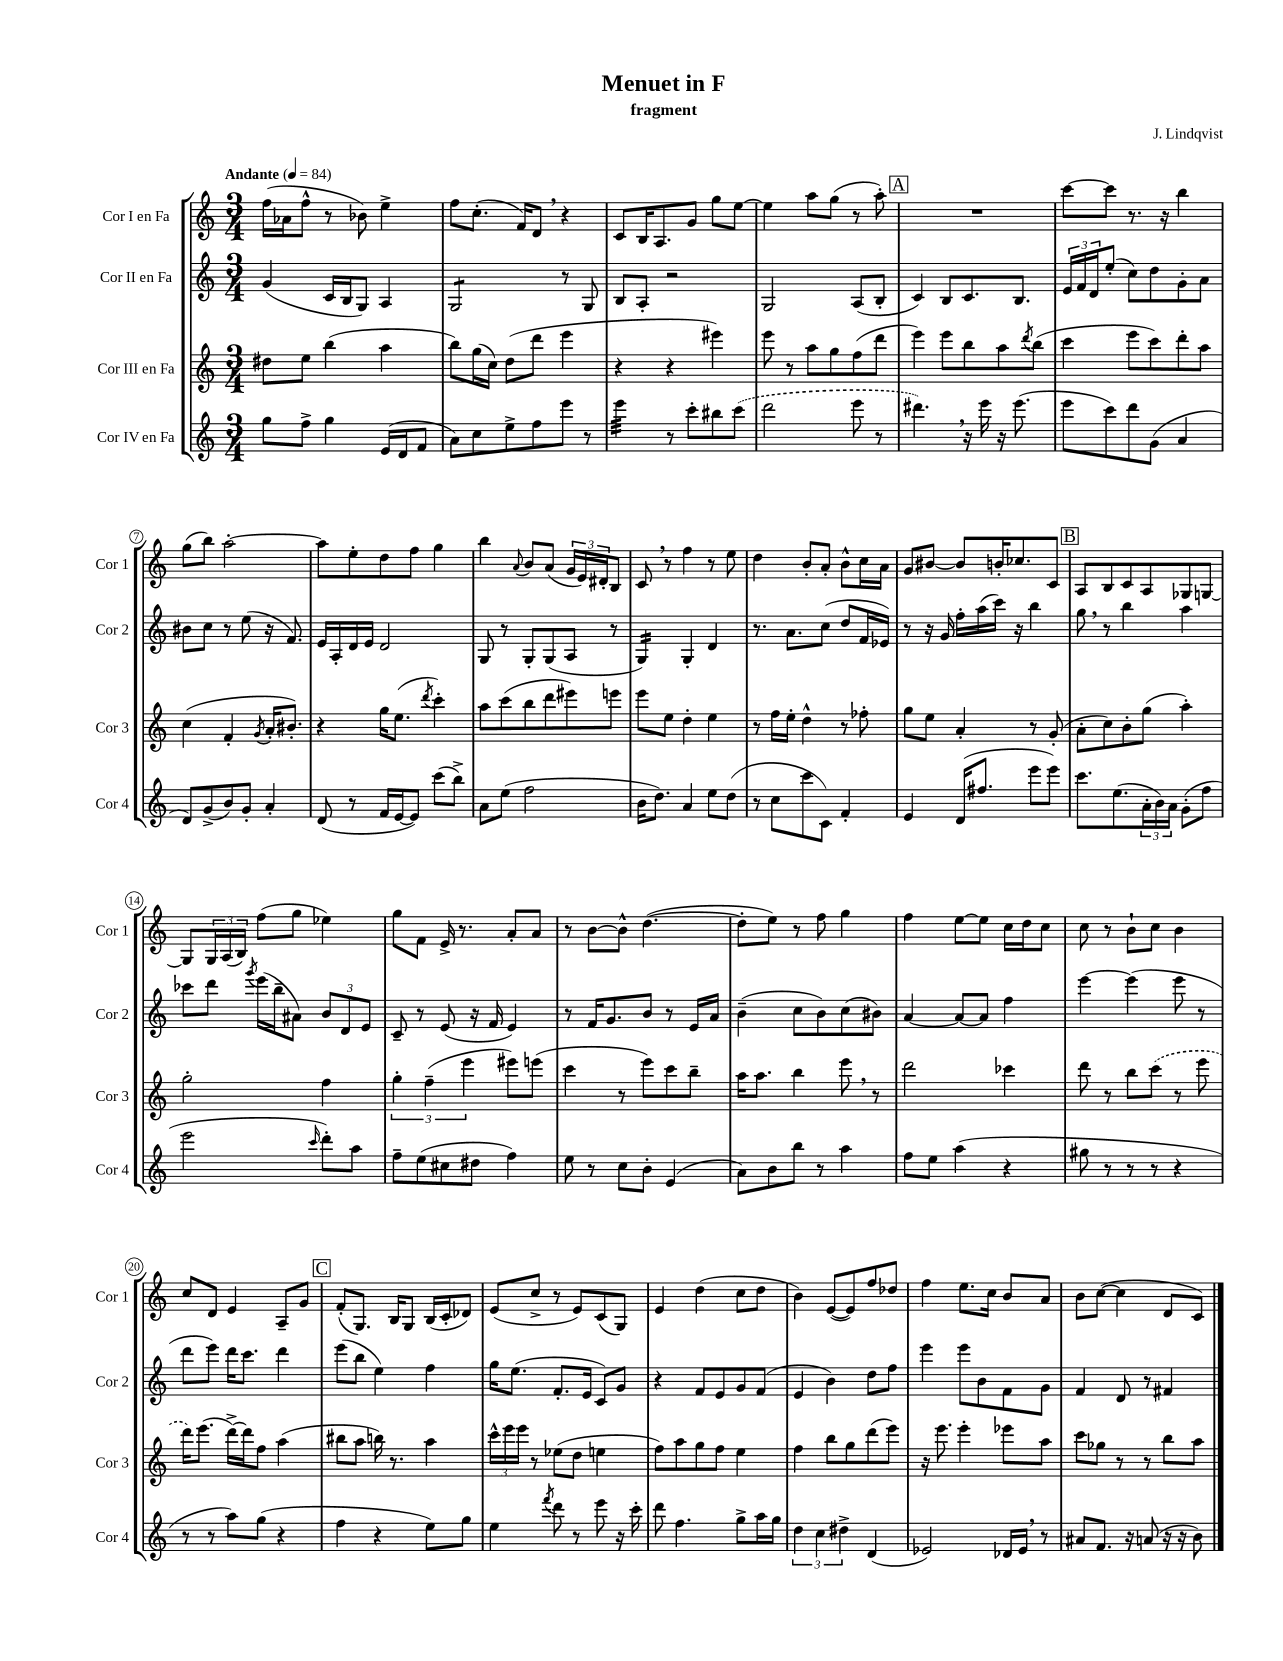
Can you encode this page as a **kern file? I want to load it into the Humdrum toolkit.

**kern	**kern	**kern	**kern
*staff4	*staff3	*staff2	*staff1
*clefG2	*clefG2	*clefG2	*clefG2
*k[]	*k[]	*k[]	*k[]
*M3/4	*M3/4	*M3/4	*M3/4
*MM84	*MM84	*MM84	*MM84
8gg\L	8dd#\L	(4g/	(16ff\LL
.	.	.	16a-\J
8ff^\J	8ee\J	.	8ff^^\J
4gg\	(4bb\	16c/LL	8r
.	.	16B/J	.
.	.	8G/J)	8b-\)
(16e/LL	4aa\	4A/	4ee^\
16d/J	.	.	.
8f/J	.	.	.
=	=	=	=
8a\L)	8bb\L)	2G/	8ff\L
8cc\	(16gg\L	.	(8.cc'\J
.	16cc\JJ)	.	.
8ee^\	(8dd\L	.	.
.	.	.	16f/LK)
8ff\	8ddd\J	.	8d/J
8eee\J	4eee\	8r	4r
8r	.	8G/	.
=	=	=	=
4eee\	4r	8B/L	8c/L
.	.	8A'/J	16B/K
.	.	.	8.A/
8r	4r	2r	.
8ccc'\L	.	.	8g/J
8bb#\	4eee#\)	.	8gg\L
(8ccc\J	.	.	[8ee\J
=	=	=	=
2ddd\	8eee\	2G/	4ee\]
.	8r	.	.
.	8aa\L	.	8aa\L
.	8gg\	.	(8gg\J
8eee\	(8ff\	(8A/L	8r
8r	8ddd\J	8B'/J	8aa'\)
=	=	=	=
4.ddd#\)	4eee\)	4c/)	2.r
.	8eee\L	8B/L	.
16r	8bb\	8.c/	.
16eee\	.	.	.
16r	8aa\	.	.
(8.eee\	.	8.B/J	.
.	8qddd/	.	.
.	(8bb\J	.	.
=	=	=	=
8eee\L	4ccc\	24e/LL	[8ccc\L
.	.	24f/	.
.	.	24d/J	.
8ccc\)	.	(8ee'/J	8ccc\]J
8ddd\	8eee\L	8cc\L)	8.r
(8g\J	8ccc\)	8dd\	.
.	.	.	16r
4a/	8ddd'\	8g'\	4bb\
.	8aa\J	8a\J	.
=	=	=	=
8d/L)	(4cc\	8b#\L	(8gg\L
(8g^/	.	8cc\J	8bb\J)
8b/)	4f'/	8r	[2aa'\
8g'/J	.	(8ee\	.
.	8qg/	.	.
4a'/	16a'/LK	16r	.
.	8.b#'/J)	8.f/)	.
=	=	=	=
(8d/	4r	16e/LL	8aa\]L
.	.	16A'/	.
8r	.	16d/	8ee'\
.	.	16e/JJ	.
16f/LL	16gg\LK	2d/	8dd\
[16e/J	(8.ee\J	.	.
8e/]J)	.	.	8ff\J
.	8qddd/	.	.
(8ccc\L	4ccc'\)	.	4gg\
8bb^\J)	.	.	.
=	=	=	=
8a\L	8aa\L	8G/	4bb\
(8ee\J	(8ccc\	8r	.
.	.	.	8qqa/
2ff\	8bb\	8G'/L	8b/L
.	8ddd\	(8G/	(8a/J
.	8eee#\)	8A/J	24g/LL
.	.	.	24e/)
.	.	.	24d#'/J
.	8eee\J	8r	8B/J
=	=	=	=
16b\LK	8eee\L	4G/)	8c/
8.dd\J)	.	.	.
.	8ee\J	.	8r
4a/	4dd'\	4G'/	4ff\
8ee\L	4ee\	4d/	8r
(8dd\J	.	.	8ee\
=	=	=	=
8r	8r	8.r	4dd\
8cc\L	16ff\LL	.	.
.	16ee'\JJ	8.a\L	.
8ccc\	4dd^^\	.	8b'/L
8c\J)	.	(8cc\J	8a'/J
4f'/	8r	8dd/L	8b^^\L
.	8ff-'\	16f/L	16cc\L
.	.	16e-/JJ)	16a\JJ
=	=	=	=
4e/	8gg\L	8r	8g/L
.	8ee\J	16r	[8b#/J
.	.	16g/	.
(16d/LK	4a'/	16ff'\LL	8b#/]L
8.ff#/J	.	(16aa\	.
.	.	16ccc\JJ)	16b'/K
.	.	16r	8.cc-/
8eee\L	8r	4bb\	.
8eee\J)	(8g'/	.	8c/J
=	=	=	=
8.ccc\L	8a'\L	8gg\	8A/L
.	8cc\)	8r	8B/
(8.ee\	.	.	.
.	8b'\	4bb\	8c/
24a'\L	(8gg\J	.	8A/
24b\)	.	.	.
24a\JJ	.	.	.
(8g'\L	4aa'\)	4aa\	8G-/
8ff\J	.	.	[8G/J
=	=	=	=
2eee\	2gg'\	8ccc-\L	8G/]L
.	.	8ddd\J	24G/L
.	.	.	(24A/
.	.	.	24B/JJ)
.	.	8qggg/	.
.	.	(16eee\LL	(8ff\L
.	.	16bb~\J	.
.	.	8a#\J)	8gg\J
16qqccc/	.	.	.
8ddd'\L)	4ff\	12b/L	4ee-\)
.	.	12d/	.
8aa\J	.	.	.
.	.	12e/J	.
=	=	=	=
8ff~\L	6gg'\	8c~/	8gg\L
(8ee\	.	8r	8f\J
.	(6ff~\	.	.
8cc#\	.	(8e/	16e^/
.	.	.	8.r
.	6eee\	.	.
8dd#\J	.	16r	.
.	.	16f/	.
4ff\)	8eee#\L)	4e/)	8a'/L
.	(8eee\J	.	8a/J
=	=	=	=
8ee\	4ccc\	8r	8r
8r	.	16f/LK	[8b\L
.	.	8.g/	.
8cc\L	8r	.	8b^^\]J
8b'\J	8eee\L)	8b/J	([4.dd\
(4e/	8ccc\	8r	.
.	8bb~\J	16e/LL	.
.	.	16a/JJ	.
=	=	=	=
8a\L)	16aa\LK	(4b~\	8dd'\]L
.	8.aa\J	.	.
8b\	.	.	8ee\J)
8bb\J	4bb\	8cc\L	8r
8r	.	8b\)	8ff\
4aa\	8eee\	(8cc\	4gg\
.	8r	8b#\J)	.
=	=	=	=
8ff\L	2ddd\	[4a/	4ff\
8ee\J	.	.	.
(4aa\	.	8a/_L	[8ee\L
.	.	8a/]J	8ee\]J
4r	4ccc-\	4ff\	16cc\LL
.	.	.	16dd\J
.	.	.	8cc\J
=	=	=	=
8gg#\	8ddd\	[4eee\	8cc\
8r	8r	.	8r
8r	8bb\L	(4eee\]	8b`\L
8r	(8ccc\J	.	8cc\J
4r	8r	8eee\	4b\
.	8eee\	8r	.
=	=	=	=
8r	16ddd\LK)	8ddd\L	8cc/L
.	(8.eee\J	.	.
8r	.	8eee\J)	8d/J
8aa\L)	[16ddd^\LL)	16ddd\LK	4e/
.	16ddd\]J	8.ccc\J	.
(8gg\J	8ff\J	.	.
4r	(4aa\	4ddd\	8A~/L
.	.	.	8g/J
=	=	=	=
4ff\	8bb#\L	(8eee\L	(8f'/L
.	8aa\J	8bb\J	8.G/J)
4r	16bb\)	4ee\)	.
.	8.r	.	16B/LK
.	.	.	8G/J
8ee\L)	4aa\	4ff\	(16B/LL
.	.	.	16c'/J
8gg\J	.	.	8d-/J)
=	=	=	=
4ee\	24ccc^^\LL	16gg\LK	(8e/L
.	24eee\	.	.
.	.	(8.ee\J	.
.	24eee\JJ	.	.
.	8r	.	8cc^/J
8qfff/	.	.	.
8ddd\	(8ee-\L	8.f'/L	8r
8r	8dd\J	.	8e/L)
.	.	16e/Jk	.
8eee\	4ee\	8c/L)	(8c/
16r	.	8g/J	8G/J)
16ccc'\	.	.	.
=	=	=	=
8ddd\	8ff\L)	4r	4e/
4.ff\	8aa\	.	.
.	8gg\	8f/L	(4dd\
.	8ff\J	8e/	.
8gg^\L	4ee\	8g/	8cc\L
16aa\L	.	(8f/J	8dd\J
16gg\JJ	.	.	.
=	=	=	=
6dd\	4ff\	4e/	4b\)
6cc\	.	.	.
.	8bb\L	4b\)	([8e/L
6dd#^\	.	.	.
.	8gg\	.	8e/])
(4d/	(8ddd\	8dd\L	8ff/
.	8eee\J)	8ff\J	8dd-/J
=	=	=	=
2e-/)	16r	4eee\	4ff\
.	8.eee\	.	.
.	4eee'\	8eee\L	8.ee\L
.	.	8b\	.
.	.	.	16cc\Jk
16d-/LL	8eee-\L	8f\	8b/L
16e-/JJ	.	.	.
8r	8aa\J	8g\J	8a/J
=	=	=	=
8a#/L	8ccc\L	4f/	8b\L
8.f/J	8gg-\J	.	([8cc\J
.	8r	8d/	4cc\]
16r	.	.	.
(8a/	8r	8r	.
16r	8bb\L	4f#/	8d/L
16r	.	.	.
8b\)	8aa\J	.	8c/J)
==	==	==	==
*-	*-	*-	*-
